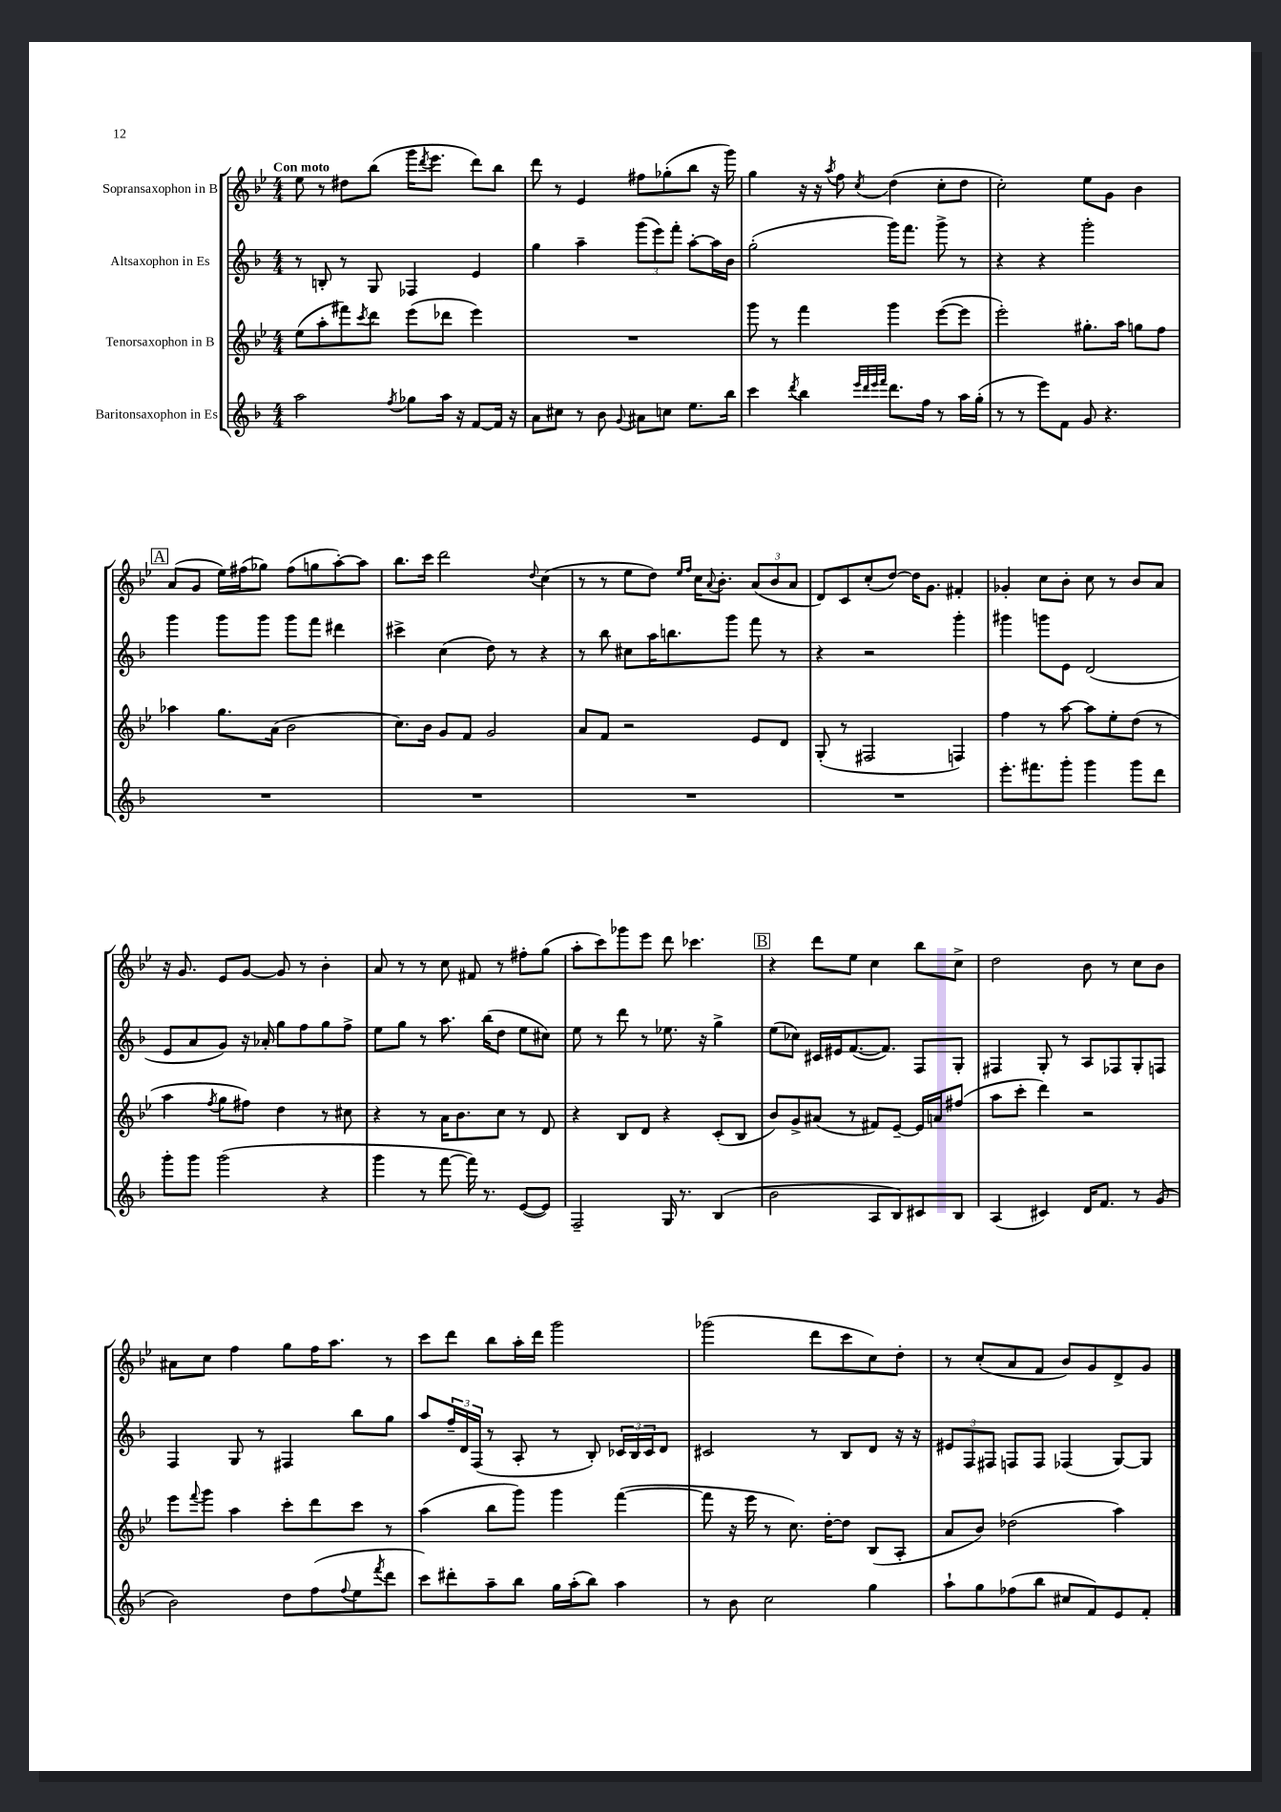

**kern	**kern	**kern	**kern
*staff4	*staff3	*staff2	*staff1
*clefG2	*clefG2	*clefG2	*clefG2
*k[b-]	*k[b-e-]	*k[b-]	*k[b-e-]
*M4/4	*M4/4	*M4/4	*M4/4
2aa	(8ee-	8r	8ee-
.	8aa'	8B'	8r
.	8fff#)	8r	8dd#
.	8qccc	.	.
.	8ddd	8G	(8bb-
8qff	.	.	.
8gg-	(8eee-	4F-	16ggg
.	.	.	8qddd
.	.	.	8.eee-
16aa	8ddd-	.	.
16r	.	.	.
[8f	4eee-)	4e	8ddd)
16f]	.	.	8bb-
16r	.	.	.
=	=	=	=
8a	1r	4gg	8ddd
8cc#	.	.	8r
8r	.	4aa~	4e-
8b-	.	.	.
8qqg	.	.	.
8a#	.	(12ggg	8ff#
.	.	12eee)	.
8cc	.	.	(8gg-'
.	.	12fff'	.
8.ee	.	[8aa'	8bb-
.	.	16aa]	16r
16bb-	.	16b-	16ggg)
=	=	=	=
4ccc	8ggg	(2gg'	4gg
.	8r	.	.
8qddd	.	.	.
4bb-	4fff	.	16r
.	.	.	16r
.	.	.	8qaa
.	.	.	8ff
32qqeee	.	.	.
32qqddd	.	.	.
32qqeee	.	.	.
32qqfff	.	.	8qcc
8.ddd	4ggg	16ggg)	(4dd
.	.	8.fff	.
16ff	.	.	.
8r	([8eee-	8ggg^	8cc'
16aa	8eee-]	8r	8dd
(16gg'	.	.	.
=	=	=	=
8r	2eee-')	4r	2cc')
8r	.	.	.
8eee)	.	4r	.
8f	.	.	.
8g	8.gg#'	2ggg'	8ee-
4.r	.	.	8g
.	16aa	.	.
.	8gg	.	4b-
.	8ff	.	.
=	=	=	=
1r	4aa-	4ggg	(8a
.	.	.	8g
.	8.gg	8ggg	16ee-)
.	.	.	(16ff#
.	.	8ggg	8gg-)
.	(16a	.	.
.	2b-	8ggg	(8ff#
.	.	8fff	8gg
.	.	4ddd#	[8aa')
.	.	.	8aa]
=	=	=	=
1r	8.cc)	4ccc#^	8.bb-
.	16b-	.	16ccc
.	8g	(4cc	2ddd
.	8f	.	.
.	2g	8dd)	.
.	.	8r	.
.	.	.	8qqdd
.	.	4r	(4cc
=	=	=	=
1r	8a	8r	8r
.	8f	8bb-	8r
.	2r	8cc#	8ee-
.	.	16aa	8dd)
.	.	8.bb	.
.	.	.	16qqee-
.	.	.	16qqff
.	.	.	16cc
.	.	.	8qqa
.	.	.	8.b-'
.	.	8ggg	.
.	8e-	8fff	(12a
.	.	.	12b-
.	8d	8r	.
.	.	.	12a
=	=	=	=
1r	(8G'	4r	8d)
.	8r	.	8c
.	2F#	2r	(8cc'
.	.	.	[8dd)
.	.	.	16dd]
.	.	.	8.g
.	4F)	4ggg'	4f#'
=	=	=	=
8.eee'	4ff	4ggg#	4g-'
8.fff#	.	.	.
.	8r	8ggg	8cc
8ggg'	[8aa	8e	8b-'
4ggg	8aa]	(2d	8cc
.	8ee-'	.	8r
8ggg	(8dd	.	8b-
8ddd	8r	.	8a
=	=	=	=
8ggg'	4aa	8e	16r
.	.	.	8.g
8ggg	.	8a	.
.	8qff	.	.
(2ggg	8gg	8g)	8e-
.	8ff#)	16r	[8g
.	.	16a-'	.
.	4dd	8gg	8g]
.	.	8ff	8r
4r	8r	8gg	4b-'
.	8cc#	8ff^	.
=	=	=	=
4ggg	4r	8ee	8a
.	.	8gg	8r
8r	8r	8r	8r
[8fff	16a	8.aa	8cc
.	8.b-	.	.
16fff])	.	.	8f#
8.r	.	(16bb-	.
.	8cc	8dd	8r
([8e	8r	8ee	8ff#'
8e])	8d	8cc#)	(8gg
=	=	=	=
2F~	4r	8ee	8aa'
.	.	8r	8ccc)
.	8B-	8ddd	8ggg-
.	8d	8r	8eee-
16G	4r	8.ee-	8ddd
8.r	.	.	.
.	.	.	4.ccc-
.	.	16r	.
(4B-	(8c'	4gg^	.
.	8B-	.	.
=	=	=	=
2b-	8b-)	(8ee	4r
.	8g^	8cc-)	.
.	(8a#	16c#	8ddd
.	.	16e#	.
.	8r	([8.f	8ee-
8A	8f#)	.	4cc
.	.	8.f])	.
8B-)	[8e-~	.	.
8c#	16e-]	8F	8bb-
.	16a	.	.
8B-	(8ff#	8G'	8cc^
=	=	=	=
(4A	8aa	4F#	2dd
.	8ccc'	.	.
4c#)	4ddd)	8G'	.
.	.	8r	.
16d	2r	8A	8b-
8.f	.	.	.
.	.	8F-	8r
8r	.	8G'	8cc
(8g	.	8F	8b-
=	=	=	=
2b-)	8eee-	4F	8a#
.	8qqfff	.	.
.	8ggg	.	8cc
.	4aa	8G	4ff
.	.	8r	.
8dd	8ccc'	4F#	8gg
(8ff	8ddd	.	16ff
.	.	.	8.aa
8qqff	.	.	.
8ee	8ccc	8bb-	.
8qfff	.	.	.
8ddd	8r	8gg	8r
=	=	=	=
8ccc)	(4aa	8aa	8ccc
8ddd#'	.	24ff~	8ddd
.	.	24d	.
.	.	(24F	.
8aa~	8bb-	8r	8bb-
8bb-	8ggg)	8A'	16aa'
.	.	.	16ddd
16gg	4ggg	8r	2ggg
(16aa'	.	.	.
8bb-)	.	8B-')	.
4aa	([4fff	24c-	.
.	.	24B-	.
.	.	24c-	.
.	.	8d	.
=	=	=	=
8r	8fff]	2c#	(2ggg-
8b-	16r	.	.
.	16eee-	.	.
2cc	8r	.	.
.	8.cc)	.	.
.	.	8r	8ddd
.	[16dd'	.	.
.	8dd]	8B-	8ccc
4gg	(8B-	8d	8cc)
.	8A'	16r	8dd'
.	.	16r	.
=	=	=	=
8aa`	8a	12e#	8r
.	.	12F	.
8gg	8b-)	.	(8cc'
.	.	12F#	.
(8ff-	(2dd-	8F	8a
8bb-	.	8F	8f
8cc#	.	(4F-	8b-)
8f)	.	.	8g
8e	4aa)	[8G)	8d^
8f'	.	8G]	8g
==	==	==	==
*-	*-	*-	*-
